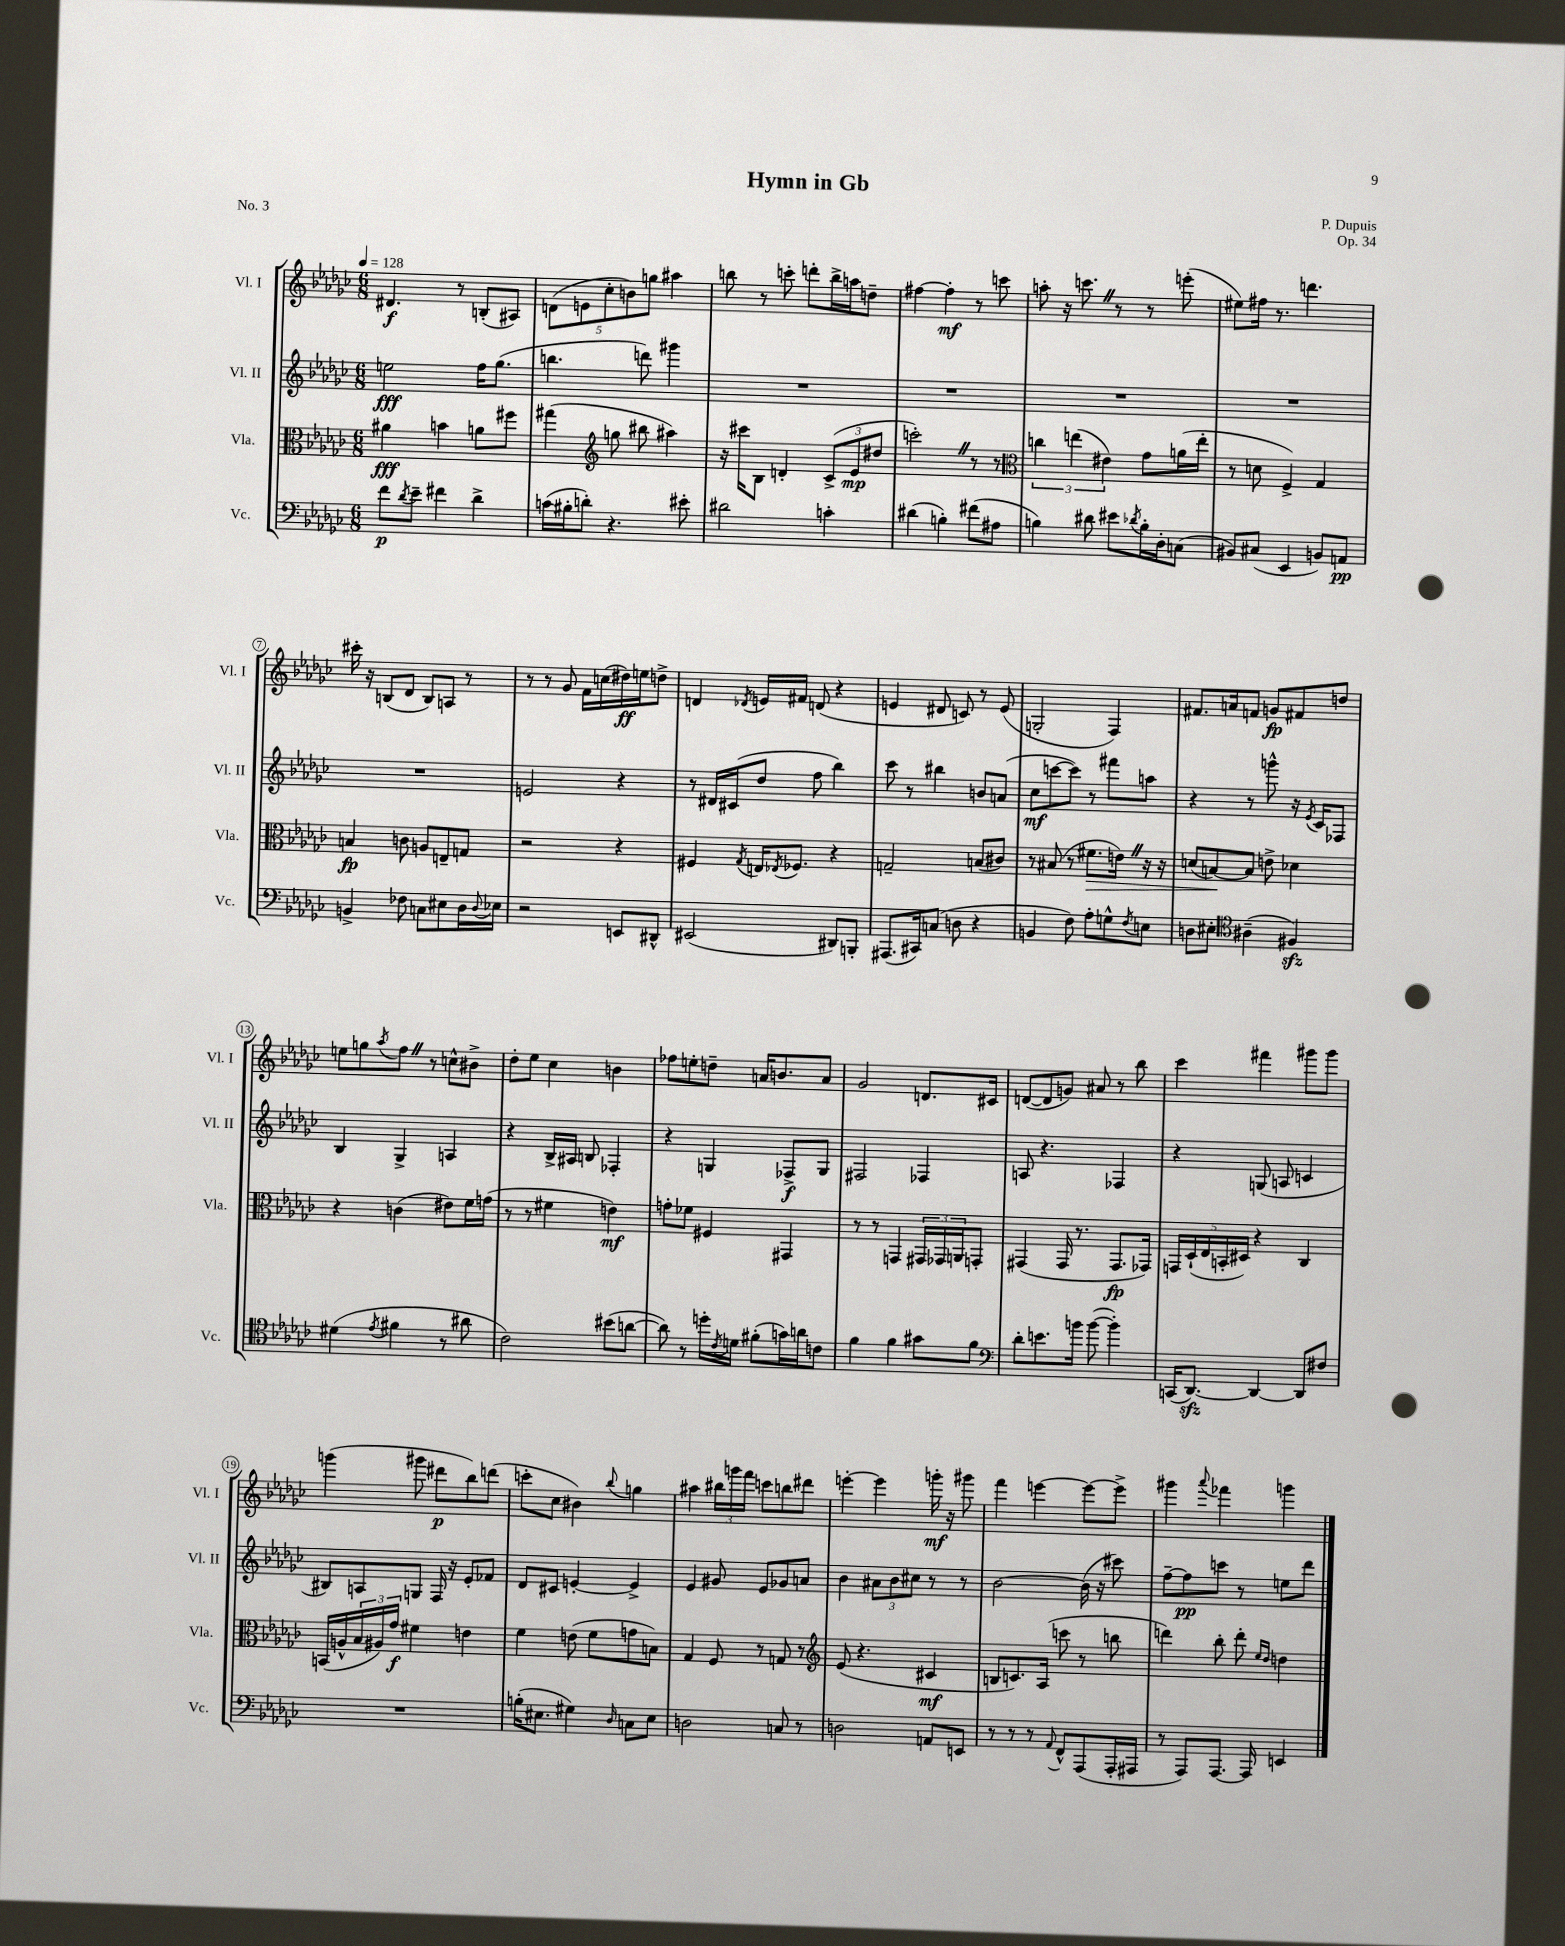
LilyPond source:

\header { title = "Hymn in Gb" composer = "P. Dupuis" opus = "Op. 34" piece = "No. 3" }
<<
\new StaffGroup <<
\new Staff = "s0" \with { instrumentName = "Vl. I" shortInstrumentName = "Vl. I" } {
    \clef treble \key ges \major \numericTimeSignature \time 6/8 \tempo 4 = 128
    dis'4.\f r8 b8-.( ais8) |
    \tuplet 5/4 { d'8( e'8 ces''8-. b'8) g''8 } ais''4 |
    b''8 r8 c'''8-. d'''8-. b''16-> a''16 d''8-- |
    fis''4~ fis''4-.\mf r8 c'''8 |
    a''8-. r16 c'''8. \once \override BreathingSign.text = \markup { \musicglyph "scripts.caesura.straight" } \breathe r8 r8 e'''8-.( |
    eis''8) fis''16 r8. d'''4. |
    cis'''16-. r16 b8( des'8 b8) a8 r8 |
    r8 r8 ges'8 f'16 c''16( dis''16\ff) e''16 d''8-> |
    d'4 \acciaccatura { des'8 } e'16 fis'16 d'8( r4 |
    e'4 dis'8 c'8) r8 e'8( |
    g2-. f4) |
    fis'8. a'16 f'8 g'8\fp fis'8 d''8 |
    e''8 g''8 \acciaccatura { aes''8 } f''8 \once \override BreathingSign.text = \markup { \musicglyph "scripts.caesura.straight" } \breathe r8 c''8-^ bis'8-> |
    des''8-. ees''8 ces''4 b'4 |
    fes''8 e''8-. d''8-- a'16 b'8. a'8 |
    ges'2 d'8. cis'16 |
    d'8~( d'8 g'8) ais'8 r8 bes''8 |
    ces'''4 fis'''4 gis'''8 gis'''8 |
    g'''4( gis'''8 dis'''8\p bes''8) d'''8( |
    c'''8-. ces''8 bis'4) \appoggiatura { bes''8 } g''4 |
    ais''4 \tuplet 3/2 { bis''16 g'''16 f'''16 } c'''8 b''8 dis'''8 |
    e'''4~-. e'''4 g'''16-.\mf r16 gis'''8 |
    f'''4 e'''4~ e'''8~ e'''8-> |
    gis'''4 \appoggiatura { aes'''8 } fes'''4 g'''4 \bar "|." |
}
\new Staff = "s1" \with { instrumentName = "Vl. II" shortInstrumentName = "Vl. II" } {
    \clef treble \key ges \major \numericTimeSignature \time 6/8
    e''2\fff f''16 ges''8.( |
    b''4. d'''8) gis'''4 |
    R2. |
    R2. |
    R2. |
    R2. |
    R2. |
    e'2 r4 |
    r8 dis'16 cis'16( des''8 f''8 bes''4) |
    ces'''8 r8 bis''4 b'8 a'8( |
    ces''8\mf c'''8~ c'''8) r8 fis'''8 a''8 |
    r4 r8 g'''8-^ r16 \acciaccatura { ees'8 } ces'16 fes8 |
    bes4 ges4-> a4 |
    r4 bes16-> ais16 b8 fes4-. |
    r4 g4 fes8->\f g8 |
    fis2 fes4 |
    a8 r4. fes4 |
    r4 g8( a8 c'4 |
    bis8) a8 g8 f16 r16 ees'8-. fes'8 |
    des'8 cis'8 e'4~-. e'4-> |
    ees'4 gis'8 ees'8 ges'8 a'8 |
    bes'4 \tuplet 3/2 { ais'8 bes'8 cis''8 } r8 r8 |
    bes'2~ bes'16( r16 cis'''8) |
    f''8~-- f''8\pp c'''8 r8 e''8 des'''8 \bar "|." |
}
\new Staff = "s2" \with { instrumentName = "Vla." shortInstrumentName = "Vla." } {
    \clef alto \key ges \major \numericTimeSignature \time 6/8
    ais'4\fff b'4 a'8 fis''8 |
    gis''4( \clef treble g''8 bis''8 ais''4) |
    r16 cis'''16 bes8 d'4-. \tuplet 3/2 { ces'8->( ees'8\mp dis''8 } |
    c'''2-.) \once \override BreathingSign.text = \markup { \musicglyph "scripts.caesura.straight" } \breathe r8 r8 |
    \clef alto \tuplet 3/2 { c''4 e''4( eis'4) } ges'8 a'16( e''16-. |
    r8 d'8 f4->) ges4 |
    b4\fp c'8 a8 e8-- g8 |
    r2 r4 |
    fis4 \acciaccatura { ges8 } e16 \acciaccatura { ees8 } fes8. r4 |
    g2-- b8( cis'8) |
    r8 bis8( r8 fis'8.\> e'16) \once \override BreathingSign.text = \markup { \musicglyph "scripts.caesura.straight" } \breathe r16 r16 |
    d'8( b8~\!) b8 e'8-> des'4 |
    r4 c'4( eis'8) f'16 g'16( |
    r8 r8 fis'4 e'4\mf) |
    g'8-. fes'8 fis4 gis,4 |
    r8 r8 g,4 \tuplet 3/2 { gis,16 ges,16 a,16 } g,8-. |
    gis,4( gis,16 r8. gis,8.\fp ges,16) |
    \tuplet 5/4 { g,16 des16-!( ees16 b,16-. dis16) } r4 ces4 |
    b,16( a16-^ \tuplet 3/2 { bes16 ais16) ges'16\f } fis'4 e'4 |
    f'4 e'8( f'8 g'8 b8) |
    ges4 f8 r8 g8 r8 |
    \clef treble ees'8( r4. cis'4\mf |
    b8 c'8.) aes16( c'''8 r8 b''8 |
    d'''4) bes''8-. d'''8-. \grace { ees''16 des''16 } d''4 \bar "|." |
}
\new Staff = "s3" \with { instrumentName = "Vc." shortInstrumentName = "Vc." } {
    \clef bass \key ges \major \numericTimeSignature \time 6/8
    f'8\p \acciaccatura { des'8 } ees'8-- fis'4 des'4-> |
    c'16( bis16-. d'8-.) r4. eis'8-. |
    dis'2 c'4-. |
    dis'4( b4-.) fis'8( ais8 |
    b4) dis'8 eis'8 \acciaccatura { des'8 } b16-. des16-. c8( |
    bis,8) cis8( ees,4 b,8) a,8\pp |
    b,4-> fes8 c8 eis8 des16 \appoggiatura { des8 } ees16 |
    r2 e,8 dis,8-^ |
    eis,2( dis,8) b,,8-. |
    ais,,8.( cis,16) c8( d8 r4 |
    b,4 f8) aes8-. g8-^ \acciaccatura { f8 } e8 |
    d8 eis8-. \clef tenor ais4--( fis4\sfz) |
    dis'4( \acciaccatura { ees'8 } fis'4 r8 ais'8 |
    ces'2) bis'8( a'8~ |
    a'8) r8 d''16-. \acciaccatura { ces'8 } d'16 fis'8-.( g'16) a'16 c'8 |
    f'4 f'4 gis'8 f'8 |
    \clef bass des'8-. e'8. b'16 b'8~( b'4-.) |
    c,16( des,8.~\sfz) des,4~ des,8 fis8 |
    R2. |
    b16-.( eis8. gis4) \grace { des16 } c8 eis8 |
    d2 c8 r8 |
    d2 a,8 e,8 |
    r8 r8 r8 \appoggiatura { aes,8 } f,8-^ aes,,8( aes,,16-. ais,,16 |
    r8 aes,,8) aes,,8.~ aes,,16 e,4 \bar "|." |
}
>>
>>
\layout { \context { \Score \override BarNumber.stencil = #(make-stencil-circler 0.1 0.3 ly:text-interface::print) } }
